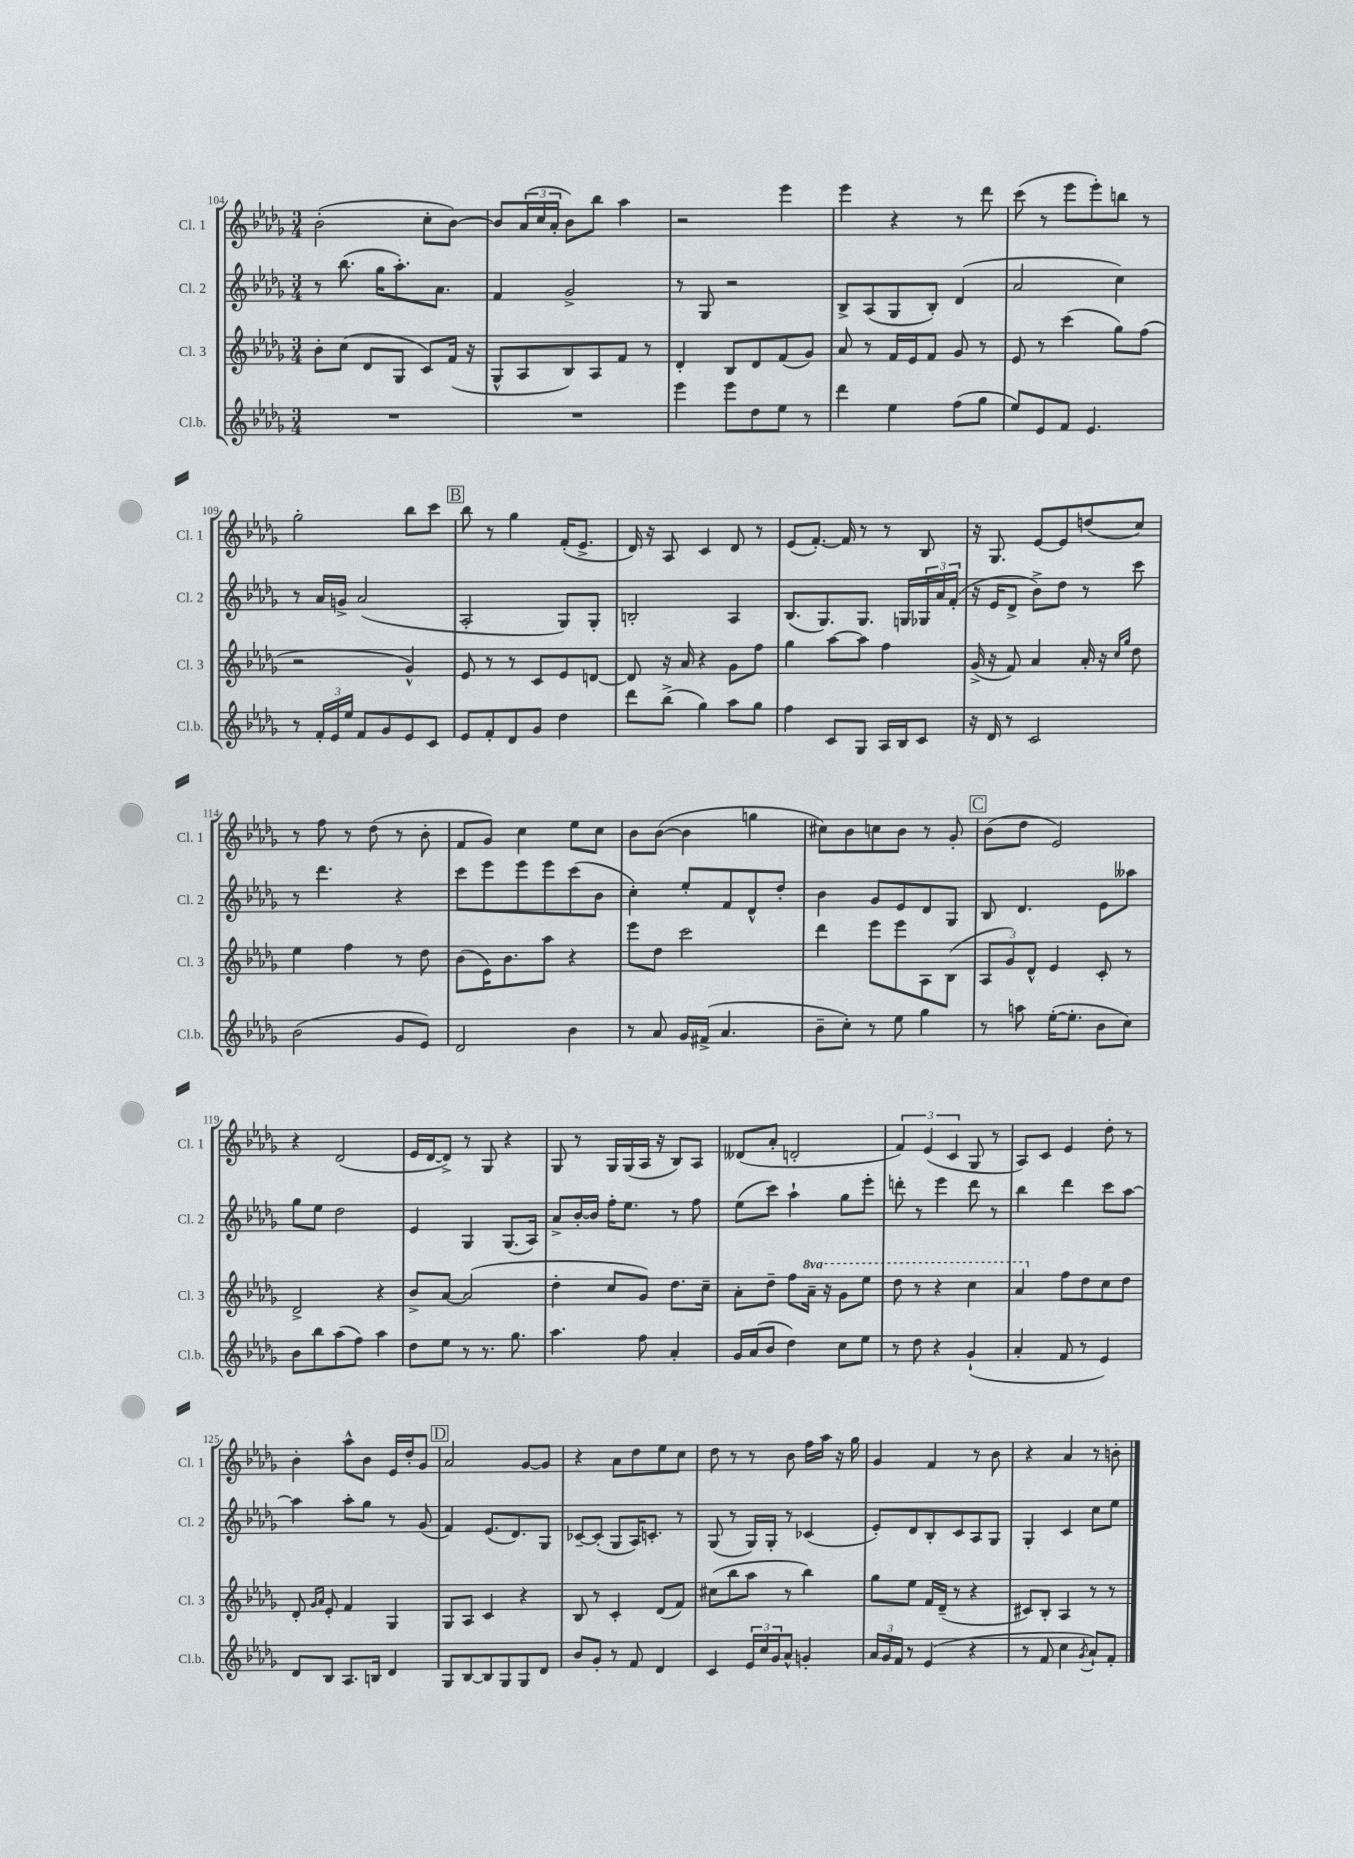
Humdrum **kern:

**kern	**kern	**kern	**kern
*staff4	*staff3	*staff2	*staff1
*clefG2	*clefG2	*clefG2	*clefG2
*k[b-e-a-d-g-]	*k[b-e-a-d-g-]	*k[b-e-a-d-g-]	*k[b-e-a-d-g-]
*M3/4	*M3/4	*M3/4	*M3/4
2.r	8b-'	8r	(2b-'
.	(8cc	(8.bb-	.
.	8d-	.	.
.	.	16gg-	.
.	8G-	8.aa-')	.
.	8c)	.	8cc'
.	.	8.a-	.
.	(16f	.	[8b-)
.	16r	.	.
=	=	=	=
2.r	8G-^^	4f	8b-]
.	8A-	.	(24a-
.	.	.	24cc
.	.	.	24a-'
.	8B-)	2g-^	8b-)
.	8A-	.	8bb-
.	8f	.	4aa-
.	8r	.	.
=	=	=	=
4eee-	4d-'	8r	2r
.	.	8G-	.
8eee-	8B-	2r	.
8dd-	8d-	.	.
8ee-	(8f	.	4eee-
8r	8g-)	.	.
=	=	=	=
4ddd-	8a-	8B-^	4eee-
.	8r	(8A-	.
4ee-	16f	8G-	4r
.	16e-	.	.
.	8f	8B-')	.
(8ff	8g-	(4d-	8r
8gg-	8r	.	8ddd-
=	=	=	=
8ee-)	8e-	2a-	(8ccc
8e-	8r	.	8r
8f	(4ccc	.	8eee-
4.e-	.	.	8eee-')
.	8gg-)	4cc)	8bb
.	(8ff	.	8r
=	=	=	=
8r	2r	8r	2gg-'
24f'	.	16a-	.
24e-	.	.	.
.	.	16g^	.
24ee-	.	.	.
8f	.	(2a-	.
8g-	.	.	.
8e-	4g-^^)	.	8bb-
8c	.	.	8ccc
=	=	=	=
8e-	8e-	2A-'	8bb-
8f'	8r	.	8r
8d-	8r	.	4gg-
8g-	8c	.	.
4dd-	8e-	8G-)	(16f'
.	.	.	8.e-^
.	[8d	8G-'	.
=	=	=	=
8ddd-	8d]	2B'	16d-)
.	.	.	16r
(8bb-^	16r	.	8A-
.	16a-	.	.
4gg-)	4r	.	4c
8aa-	8g-	4A-	8d-
8gg-	8ff	.	8r
=	=	=	=
4ff	4gg-	(8.B-	(8e-
.	.	.	[8.f')
.	.	8.G-)	.
8c	[8aa-	.	.
.	.	.	16f]
8G-	8aa-]	8.G-	8r
16A-	4ff	.	8r
16B-	.	16G	.
8c	.	24G-	8B-
.	.	24a-	.
.	.	(24f'	.
=	=	=	=
16r	(16g-^	16r	16r
16d-	16r	16e-	8.G-
8r	8f)	8d-^	.
2c	4a-	8b-^)	[8e-
.	.	8dd-	8e-]
.	16a-'	8r	(8dd
.	16r	.	.
.	16qqcc	.	.
.	16qqgg-	.	.
.	8dd-	8ccc	8cc)
=	=	=	=
(2b-	4ee-	8r	8r
.	.	4.ddd-	8ff
.	4ff	.	8r
.	.	.	(8dd-
8g-	8r	4r	8r
8e-)	8dd-	.	8b-'
=	=	=	=
2d-	(8b-	8ccc	8f
.	16e-)	8eee-	8g-)
.	8.b-	.	.
.	.	8eee-	4cc
.	8aa-	8eee-	.
4b-	4r	(8ccc	8ee-
.	.	8b-	8cc
=	=	=	=
8r	8eee-	4cc')	8b-
8a-	8dd-	.	([8b-
16g-	2ccc	8ee-'	4b-]
(16f#^	.	.	.
4.a-	.	8f	.
.	.	8d-^^	4gg
.	.	8dd-'	.
=	=	=	=
8b-~	4ddd-	4b-	8cc#)
8cc')	.	.	8b-
8r	8eee-	8g-	8cc
8ee-	8eee-	8e-	8b-
4gg-	8A-	8d-	8r
.	(8B-	8G-	8g-'
=	=	=	=
8r	12A-	8B-	(8b-
.	12g-)	.	.
8aa	.	4.d-	8dd-
.	12d-^^	.	.
([16ee-'	4e-	.	2e-)
8.ee-']	.	.	.
8b-	8c'	8e-	.
8cc)	8r	8aa--	.
=	=	=	=
8b-	2d-^	8gg-	4r
8bb-	.	8ee-	.
(8aa-	.	2dd-	(2d-
8ff)	.	.	.
4aa-	4r	.	.
=	=	=	=
8dd-	8b-^	4e-	16e-
.	.	.	[16d-
8ee-	[8a-	.	8d-^])
8r	(2a-]	4G-	8r
8.r	.	.	8G-
.	.	(8.G-	4r
8.gg-	.	.	.
.	.	16A-)	.
=	=	=	=
4.aa-	4dd-'	8a-^	8G-
.	.	[16b-'	8r
.	.	16b-]	.
.	8cc	16ff'	16G-
.	.	8.ee-	(16G-
8ff	8g-)	.	16A-
.	.	.	16r
4a-'	8.dd-	8r	8B-)
.	.	8ff	8A-
.	16cc~	.	.
=	=	=	=
16g-	8a-'	(8ee-	(8d--
(16a-	.	.	.
8b-	8dd-~	8ccc)	8a-'
4dd-)	8ff	4aa-`	2d'
.	16aa-~	.	.
.	16r	.	.
8cc	8gg-	8gg-	.
8ee-	8eee-	8eee-'	.
=	=	=	=
8r	8ddd-	8ddd'	6f)
8dd-	8r	8r	.
.	.	.	(6e-
4r	4r	4eee-	.
.	.	.	6c
(4g-`	4ccc	8ddd	8G-
.	.	8r	8r
=	=	=	=
4a-'	4aa-	4bb-	8A-)
.	.	.	8c
8f	8ff	4ddd-	4e-
8r	8dd-	.	.
4e-)	8cc	8ccc	8dd-'
.	8dd-	[8aa-	8r
=	=	=	=
8d-	8d-'	4aa-]	4b-'
.	16qqg-	.	.
.	16qqa-	.	.
8B-	8e-'	.	.
8.A-	4f	8aa-'	8aa-^^
.	.	8gg-	8b-
16B	.	.	.
4d-	4G-	8r	16e-
.	.	.	16dd-'
.	.	(8g-	8g-
=	=	=	=
8G-	8G-	4f)	2a-
[8B-	8A-	.	.
8B-]	4c	(8.e-	.
8G-	.	.	.
.	.	8.d-)	.
8G-	4r	.	[8g-
8d-	.	8G-	8g-]
=	=	=	=
8b-	8B-	[8c-~	4r
8g-'	8r	(8c-']	.
8r	4c'	8G-	8a-
8f	.	16A-)	8dd-
.	.	8.c'	.
4d-	(8d-	.	8ee-
.	8f)	8r	8cc
=	=	=	=
4c	(8cc#	(8G-	8dd-
.	8bb-	8r	8r
24e-	8aa-	16G-)	8r
24cc	.	.	.
.	.	16G-'	.
24g-	.	.	.
8a-^^	8r	8r	8b-
4g'	4bb-)	(4c-	16ff
.	.	.	16aa-
.	.	.	16r
.	.	.	16gg-
=	=	=	=
24a-	8gg-	8e-')	4g-
24g-	.	.	.
24f	.	.	.
8r	8ee-	8d-	.
(4e-	16f	8B-'	4f
.	(16d-~	.	.
.	8r	8c	.
4r	4r	8A-	8r
.	.	8G-	8b-
=	=	=	=
8r	8c#)	4G-'	4r
8f	8B-'	.	.
4cc	4A-	4c	4a-
8qg-	.	.	.
8a-`)	8r	8cc	8r
8f'	8r	8ee-	8b'
==	==	==	==
*-	*-	*-	*-
